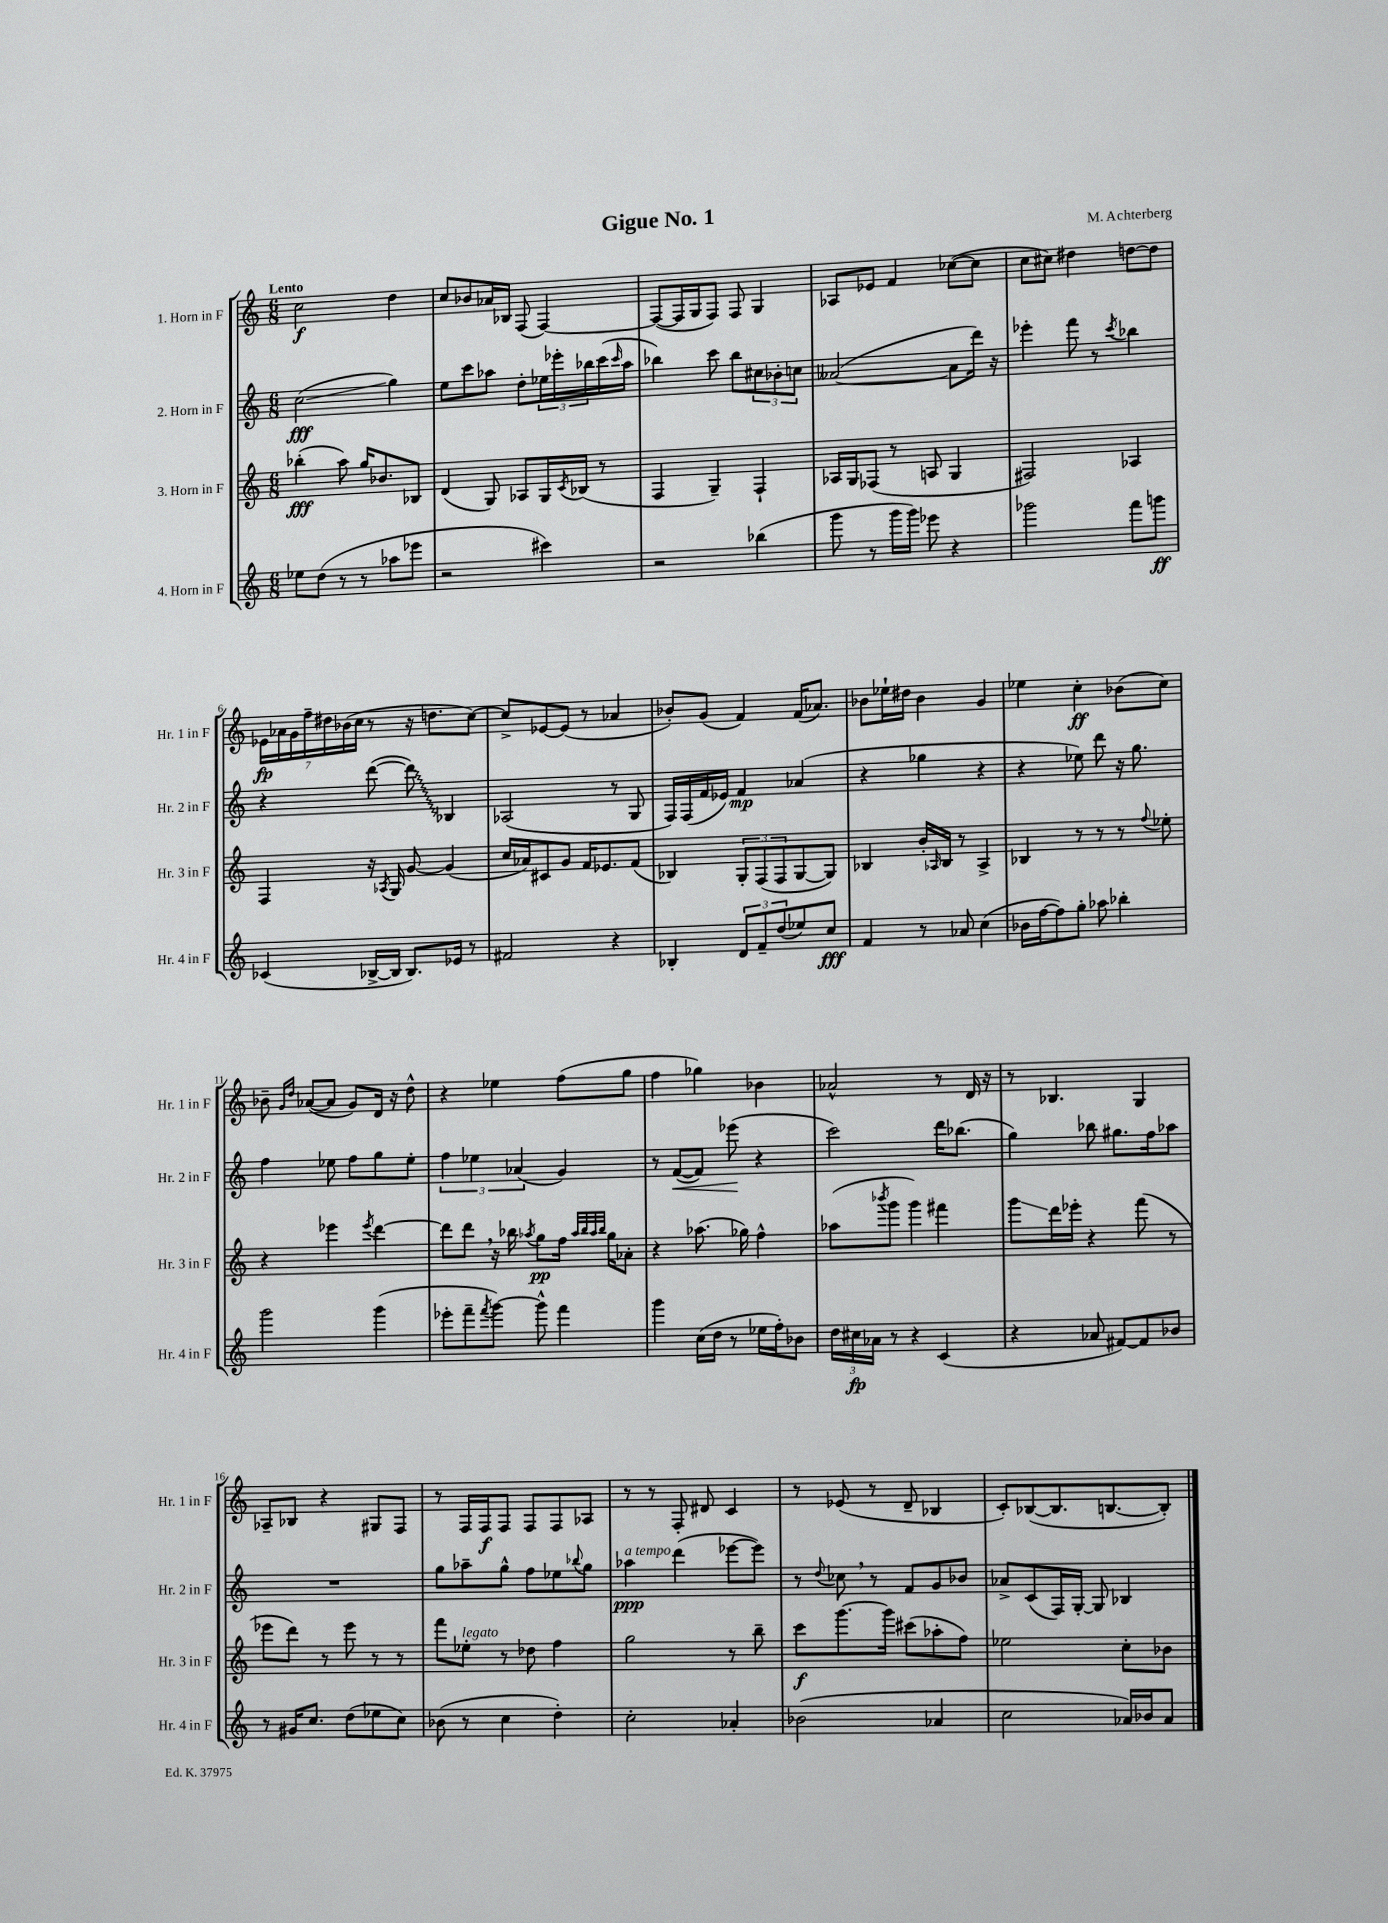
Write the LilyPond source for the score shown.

\header { title = "Gigue No. 1" composer = "M. Achterberg" }
<<
\new StaffGroup <<
\new Staff = "s0" \with { instrumentName = "1. Horn in F" shortInstrumentName = "Hr. 1 in F" } {
    \clef treble \key c \major \numericTimeSignature \time 6/8 \tempo "Lento"
    c''2\f d''4 |
    c''8 bes'8 aes'16 bes16 f8( f4~) |
    f8~( f16 g16 f8) f8 g4 |
    aes8 ees'8 f'4 ces''8~( ces''8 |
    c''8 cis''8) dis''4 d''8~ d''8 |
    \tuplet 7/4 { ees'16\fp aes'16 g'16 f''16-- dis''16 bes'16( c''16 } r8 r16 d''8. c''8~) |
    c''8-> ees'8~ ees'8( r8 aes'4 |
    bes'8-.) g'8( f'4) f'16( aes'8.) |
    bes'8 ees''16-! dis''16 bes'4 g'4 |
    ees''4 c''4-.\ff bes'8( c''8) |
    bes'8-- \grace { g'16 d''16 } aes'8~( aes'8 g'8) d'16 r16 d''8-^ |
    r4 ees''4 f''8( g''8 |
    f''4 ges''4) bes'4 |
    aes'2-^ r8 d'16 r16 |
    r8 bes4. g4 |
    aes8-- bes8 r4 gis8 f8 |
    r8 f16 f16\f f8 f8 f8 aes8 |
    r8 r8 f8-. dis'8 c'4 |
    r8 ees'8( r8 d'8-- bes4 |
    c'8-.) bes8~( bes8. b8.~ b8-.) \bar "|." |
}
\new Staff = "s1" \with { instrumentName = "2. Horn in F" shortInstrumentName = "Hr. 2 in F" } {
    \clef treble \key c \major \numericTimeSignature \time 6/8
    c''2\glissando\fff( g''4) |
    e''8 c'''8 aes''8 d''8-. \tuplet 3/2 { ees''16 ees'''16-. bes''16 } c'''16( \grace { c'''16 } aes''16 |
    bes''4) c'''8 bes''8 \tuplet 3/2 { cis''8 bes'8-. c''8 } |
    aeses'2~( aeses'8 d'''16) r16 |
    ees'''4-. f'''8 r8 \acciaccatura { c'''8 } bes''4 |
    r4 d'''8~( \once \override Glissando.style = #'zigzag d'''8\glissando) bes4 |
    aes2( r8 g8 |
    f16) f16( f'16 ees'16) f'4\mp aes'4( |
    r4 ges''4 r4 |
    r4 ees''8) d'''8 r16 g''8. |
    f''4 ees''8 f''8 g''8 ees''8-. |
    \tuplet 3/2 { f''4 ees''4 aes'4( } g'4) |
    r8 f'8~\<( f'8) ees'''8\!( r4 |
    c'''2) d'''16 bes''8.( |
    g''4) bes''8 gis''8. f''16 aes''8 |
    R2. |
    g''8 aes''8-- g''8-^ f''8 ees''8 \appoggiatura { bes''8 } g''8 |
    aes''4\ppp^\markup { \italic "a tempo" } d'''4( ees'''8~ ees'''8) |
    r8 \appoggiatura { d''8 } ces''8 \breathe r8 f'8 g'8 bes'8 |
    aes'8-> c'8( f16) g16~-. g8 bes4 \bar "|." |
}
\new Staff = "s2" \with { instrumentName = "3. Horn in F" shortInstrumentName = "Hr. 3 in F" } {
    \clef treble \key c \major \numericTimeSignature \time 6/8
    bes''4-.\fff( a''8) g''16 bes'8. bes8 |
    d'4( g8) aes8 g16 \acciaccatura { c'8 } bes16( r8 |
    f4 g4--) f4-! |
    aes16 g16 fes8( r8 a8 g4 |
    fis2) aes4 |
    f4 r16 \acciaccatura { aes8 } g16 g'8~ g'4( |
    c''16 aes'16) cis'8 g'8 f'16 ees'8. f'8( |
    bes4) \tuplet 3/2 { g8-. f8( f8 } g8~ g8) |
    bes4 b'16-. \grace { aes16 } bes16 r8 aes4-> |
    bes4 r8 r8 r8 \appoggiatura { f''8 } ees''8-. |
    r4 ees'''4 \acciaccatura { ees'''8 } d'''4~ |
    d'''8 d'''8 \breathe r16 bes''16 \acciaccatura { aes''8 } g''8\pp f''16 \grace { aes''32 bes''32 aes''32 bes''32 } g''16 aes'8-. |
    r4 aes''8.( ges''16) f''4-^ |
    aes''8( \acciaccatura { bes'''8 } g'''8 g'''4) fis'''4 |
    g'''8\glissando d'''16 ees'''16-. r4 f'''8( r8 |
    ees'''8 d'''8) r8 ees'''8 r8 r8 |
    f'''8 ees''8-.^\markup { \italic "legato" } r8 des''8 f''4 |
    g''2 r8 b''8-- |
    c'''8\f g'''8.~ g'''16 cis'''8( aes''8-. f''8) |
    ees''2 c''8-. bes'8 \bar "|." |
}
\new Staff = "s3" \with { instrumentName = "4. Horn in F" shortInstrumentName = "Hr. 4 in F" } {
    \clef treble \key c \major \numericTimeSignature \time 6/8
    ees''8 d''8( r8 r8 aes''8 ees'''8 |
    r2 cis'''4) |
    r2 bes''4( |
    g'''8 r8 g'''16 g'''16) ees'''8 r4 |
    ges'''2 f'''8 g'''8\ff |
    ces'4( bes16~-> bes16 bes8.) ees'16 r8 |
    fis'2 r4 |
    bes4-. \tuplet 3/2 { d'8 f'8-- d''8( } ees''8) c''8\fff |
    f'4 r8 aes'8 c''4( |
    bes'16 f''16~ f''8) g''8-. aes''8 bes''4-. |
    g'''2 g'''4( |
    ees'''8-. f'''8-- \acciaccatura { f'''8 } g'''8~) g'''8-^ f'''4 |
    g'''4 c''16( d''16 r8 ees''16 f''16-.) bes'8 |
    \tuplet 3/2 { d''16 cis''16\fp aes'16 } r8 r4 c'4( |
    r4 aes'8 fis'8~) fis'8 bes'8 |
    r8 gis'16 c''8. d''8( ees''8 c''8) |
    bes'8( r8 c''4 d''4-.) |
    c''2-. aes'4-. |
    bes'2( aes'4 |
    c''2 aes'16) bes'16 aes'8 \bar "|." |
}
>>
>>
